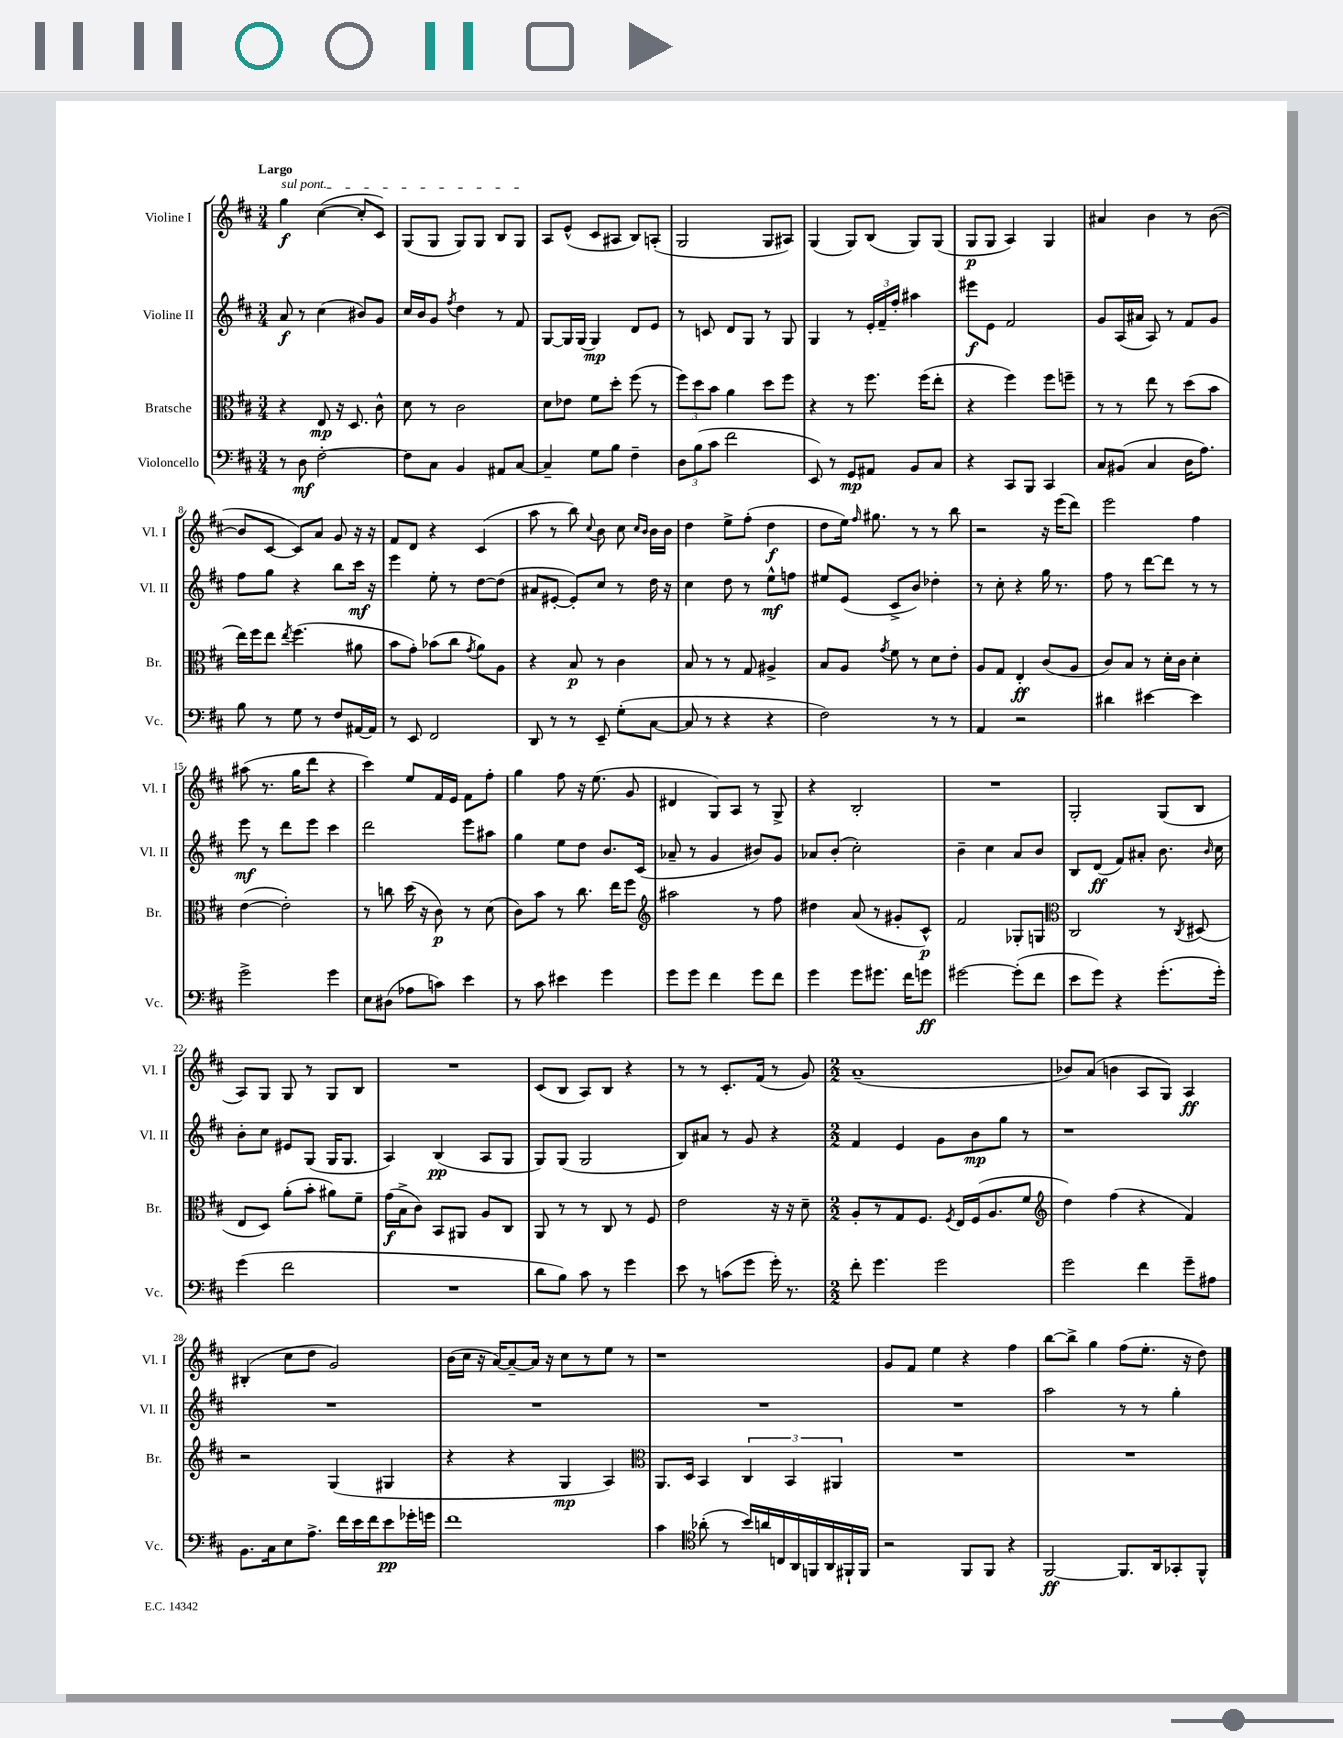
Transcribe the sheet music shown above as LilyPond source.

<<
\new StaffGroup <<
\new Staff = "s0" \with { instrumentName = "Violine I" shortInstrumentName = "Vl. I" } {
    \clef treble \key d \major \numericTimeSignature \time 3/4 \tempo "Largo"
    \autoBeamOff \once \override TextSpanner.bound-details.left.text = \markup { \italic "sul pont." } g''4\f\startTextSpan cis''4~( cis''8[-. cis'8]) |
    g8[( g8] g8[) g8] b8[ g8]\stopTextSpan |
    a8[ e'8]-^( cis'8[ ais8] b8[) a8]-.( |
    g2 g8[ ais8]) |
    g4( g8[) b8]( g8[) g8]( |
    g8[\p g8] a4) g4 |
    ais'4 b'4 r8 b'8~( |
    b'8[ cis'8]~ cis'8[) a'8] g'8 r16 r16 |
    fis'8[ d'8] r4 cis'4( |
    a''8 r8 b''8) \appoggiatura { cis''8 } b'8 cis''8 \grace { cis''16[ b'16] } b'16[ b'16] |
    d''4 e''8[-> fis''8]-.( d''4\f |
    d''8[ e''16]) \grace { fis''16 } gis''8. r8 r8 b''8 |
    r2 r16 e'''16[( d'''8]) |
    e'''2 fis''4 |
    ais''8( r8. g''16[ d'''8] r4 |
    cis'''4) e''8[ fis'16 e'16] fis'8[ fis''8]-. |
    g''4 fis''8 r16 e''8.( g'8 |
    dis'4 g8[) a8] r8 g8-> |
    r4 b2-. |
    R2. |
    g2-. g8[( b8] |
    a8[) g8] g8 r8 g8[ b8] |
    R2. |
    cis'8[( b8] a8[) b8] r4 |
    r8 r8 cis'8.[-. fis'16]( r8 g'8) |
    \numericTimeSignature \time 2/2 a'1--( |
    bes'8[) a'8]( b'4 a8[ g8]) a4\ff |
    bis4-.( cis''8[ d''8] g'2) |
    b'16[( cis''16] r16 a'16[~) a'8~-- a'16] r16 cis''8[ r8 e''8] r8 |
    r1 |
    g'8[ fis'8] e''4 r4 fis''4 |
    b''8[~ b''8]-> g''4 fis''8[( e''8.]-. r16 d''8) \bar "|." |
}
\new Staff = "s1" \with { instrumentName = "Violine II" shortInstrumentName = "Vl. II" } {
    \clef treble \key d \major \numericTimeSignature \time 3/4
    \autoBeamOff a'8\f r8 cis''4( bis'8[) g'8] |
    cis''16[ b'16 g'8] \acciaccatura { fis''8 } d''4 r8 fis'8 |
    g8[~ g16 g16]( g4\mp) d'8[ e'8] |
    r8 c'8 d'8[ g8] r8 g8 |
    g4 r8 \tuplet 3/2 { e'16[-. fis'16-- fis''16]-. } ais''4 |
    eis'''8[\f e'8] fis'2 |
    g'8[ a16( ais'16] a8) r8 fis'8[ g'8] |
    fis''8[ g''8] r4 b''8[ cis'''16]\mf r16 |
    e'''4 e''8-. r8 d''8[~ d''8]( |
    ais'8[ eis'8]~-. eis'8[-.) cis''8] r8 d''16 r16 |
    cis''4 d''8 r8 e''8[-^\mf f''8] |
    eis''8[ e'8]( cis'8[-> b'8]) des''4-. |
    r8 cis''8-. r4 g''16 r8. |
    fis''8 r8 d'''8[~ d'''8] r8 r8 |
    e'''8\mf r8 d'''8[ e'''8] cis'''4 |
    d'''2 e'''8[ ais''8] |
    g''4 e''8[ d''8] b'8.[ cis'16]( |
    aes'8-- r8 g'4 bis'8[) g'8] |
    aes'8[ b'8]-.( cis''2-.) |
    b'4-- cis''4 a'8[ b'8] |
    b8[ d'8]\ff( fis'8[) ais'8]-. b'8. \grace { b'16 } cis''16 |
    b'8[-. cis''8] eis'8[ g8]( g16[ g8.] |
    a4) b4\pp( a8[ g8] |
    g8[) g8]( g2 |
    b8[) ais'8] r8 g'8 r4 |
    \numericTimeSignature \time 2/2 fis'4 e'4 g'8[ b'8\mp g''8] r8 |
    r1 |
    R1 |
    R1 |
    R1 |
    R1 |
    a''2 r8 r8 g''4-. \bar "|." |
}
\new Staff = "s2" \with { instrumentName = "Bratsche" shortInstrumentName = "Br." } {
    \clef alto \key d \major \numericTimeSignature \time 3/4
    \autoBeamOff r4 e8\mp r16 d8. cis'8-^ |
    d'8 r8 cis'2 |
    d'8[ ees'8] fis'8[ d''8]-. fis''8( r8 |
    \tuplet 3/2 { fis''8[) d''8 b'8] } a'4 d''8[ fis''8] |
    r4 r8 fis''8. fis''16[( e''8]-. |
    r4 fis''4) fis''8[ f''8]-- |
    r8 r8 e''8 r8 d''8[( b'8] |
    e''16[) fis''16 e''8] \acciaccatura { e''8 } fis''4.( ais'8 |
    b'8[ g'8]-.) bes'8[( cis''8] \acciaccatura { g'8 } a'8[) a8] |
    r4 b8\p r8 cis'4 |
    b8 r8 r8 g8 ais4-> |
    b8[ a8] \acciaccatura { g'8 } fis'8 r8 d'8[ e'8]-. |
    a8[ g8] e4-.\ff cis'8[( a8] |
    cis'8[) b8] r8 d'16[-. cis'16] d'4-. |
    e'4~( e'2-.) |
    r8 c''8 d''16( r16 cis'8\p) r8 d'8( |
    cis'8[) b'8] r8 cis''8. e''16[ fis''8] |
    \clef treble ais''2 r8 fis''8 |
    dis''4 a'8( r8 gis'8[-. cis'8]-^\p) |
    fis'2 ges8[-. g8] |
    \clef alto cis2 r8 \acciaccatura { cis8 } dis8( |
    e8[ d8]) a'8[-.( b'8]-. ais'8[) fis'8]-- |
    g'16[\f( b16-> cis'8]) b,8[ ais,8] a8[ cis8] |
    a,8 r8 r8 cis8 r8 fis8 |
    e'2 r16 r16 d'8-- |
    \numericTimeSignature \time 2/2 a8[-. r8 g8 fis8.] \acciaccatura { fis8 } e16[ fis16( a8. fis'8] |
    \clef treble d''4) fis''4( r4 fis'4) |
    r2 g4( gis4 |
    r4 r4 g4\mp a4) |
    \clef alto a,8.[ d16] b,4 \tuplet 3/2 { cis4 b,4 ais,4 } |
    R1 |
    R1 \bar "|." |
}
\new Staff = "s3" \with { instrumentName = "Violoncello" shortInstrumentName = "Vc." } {
    \clef bass \key d \major \numericTimeSignature \time 3/4
    \autoBeamOff r8 d8\mf fis2~-. |
    fis8[ cis8] b,4 ais,8[ cis8]~ |
    cis4-- g8[ b8] fis4-- |
    \tuplet 3/2 { d8[ b8( cis'8] } fis'2 |
    e,8) r8 g,8[\mp ais,8] b,8[ cis8] |
    r4 cis,8[ b,,8] cis,4 |
    cis8[ bis,8]( cis4 d16[ a8.]) |
    b8 r8 g8 r8 fis8[ ais,16~ ais,16] |
    r8 e,8 fis,2 |
    d,8 r8 r8 e,8-- g8[-.( cis8]~ |
    cis8 r8 r4 r4 |
    fis2) r8 r8 |
    a,4 r2 |
    dis'4 eis'4~ eis'4 |
    g'2-> g'4 |
    e8[ dis8]( aes8[ c'8]) e'4 |
    r8 cis'8 eis'4 g'4 |
    g'8[ g'8] fis'4 g'8[ fis'8] |
    g'4 g'8[ gis'8.] fis'16[ g'8]\ff |
    gis'2~ gis'8[-.( fis'8] |
    e'8[ g'8]) r4 g'8.[-.( g'16]-.) |
    g'4( fis'2 |
    R2. |
    d'8[ b8]) cis'8 r8 g'4 |
    e'8 r8 c'8[( g'8] g'16-.) r8. |
    \numericTimeSignature \time 2/2 fis'8-. g'4. g'2 |
    g'2 fis'4 g'8[-- ais8] |
    b,8.[ cis16 e8 a8.]-> fis'16[ e'16 fis'16 e'8\pp ges'16-. g'16] |
    fis'1 |
    cis'4 \clef tenor aes'8-.( r8 b'16[) a'16 c16 a,16 f,16 a,16 fis,16-! fis,16] |
    r2 fis,8[ fis,8] r4 |
    fis,2~\ff fis,8.[ a,16 ges,8-. fis,8]-^ \bar "|." |
}
>>
>>
